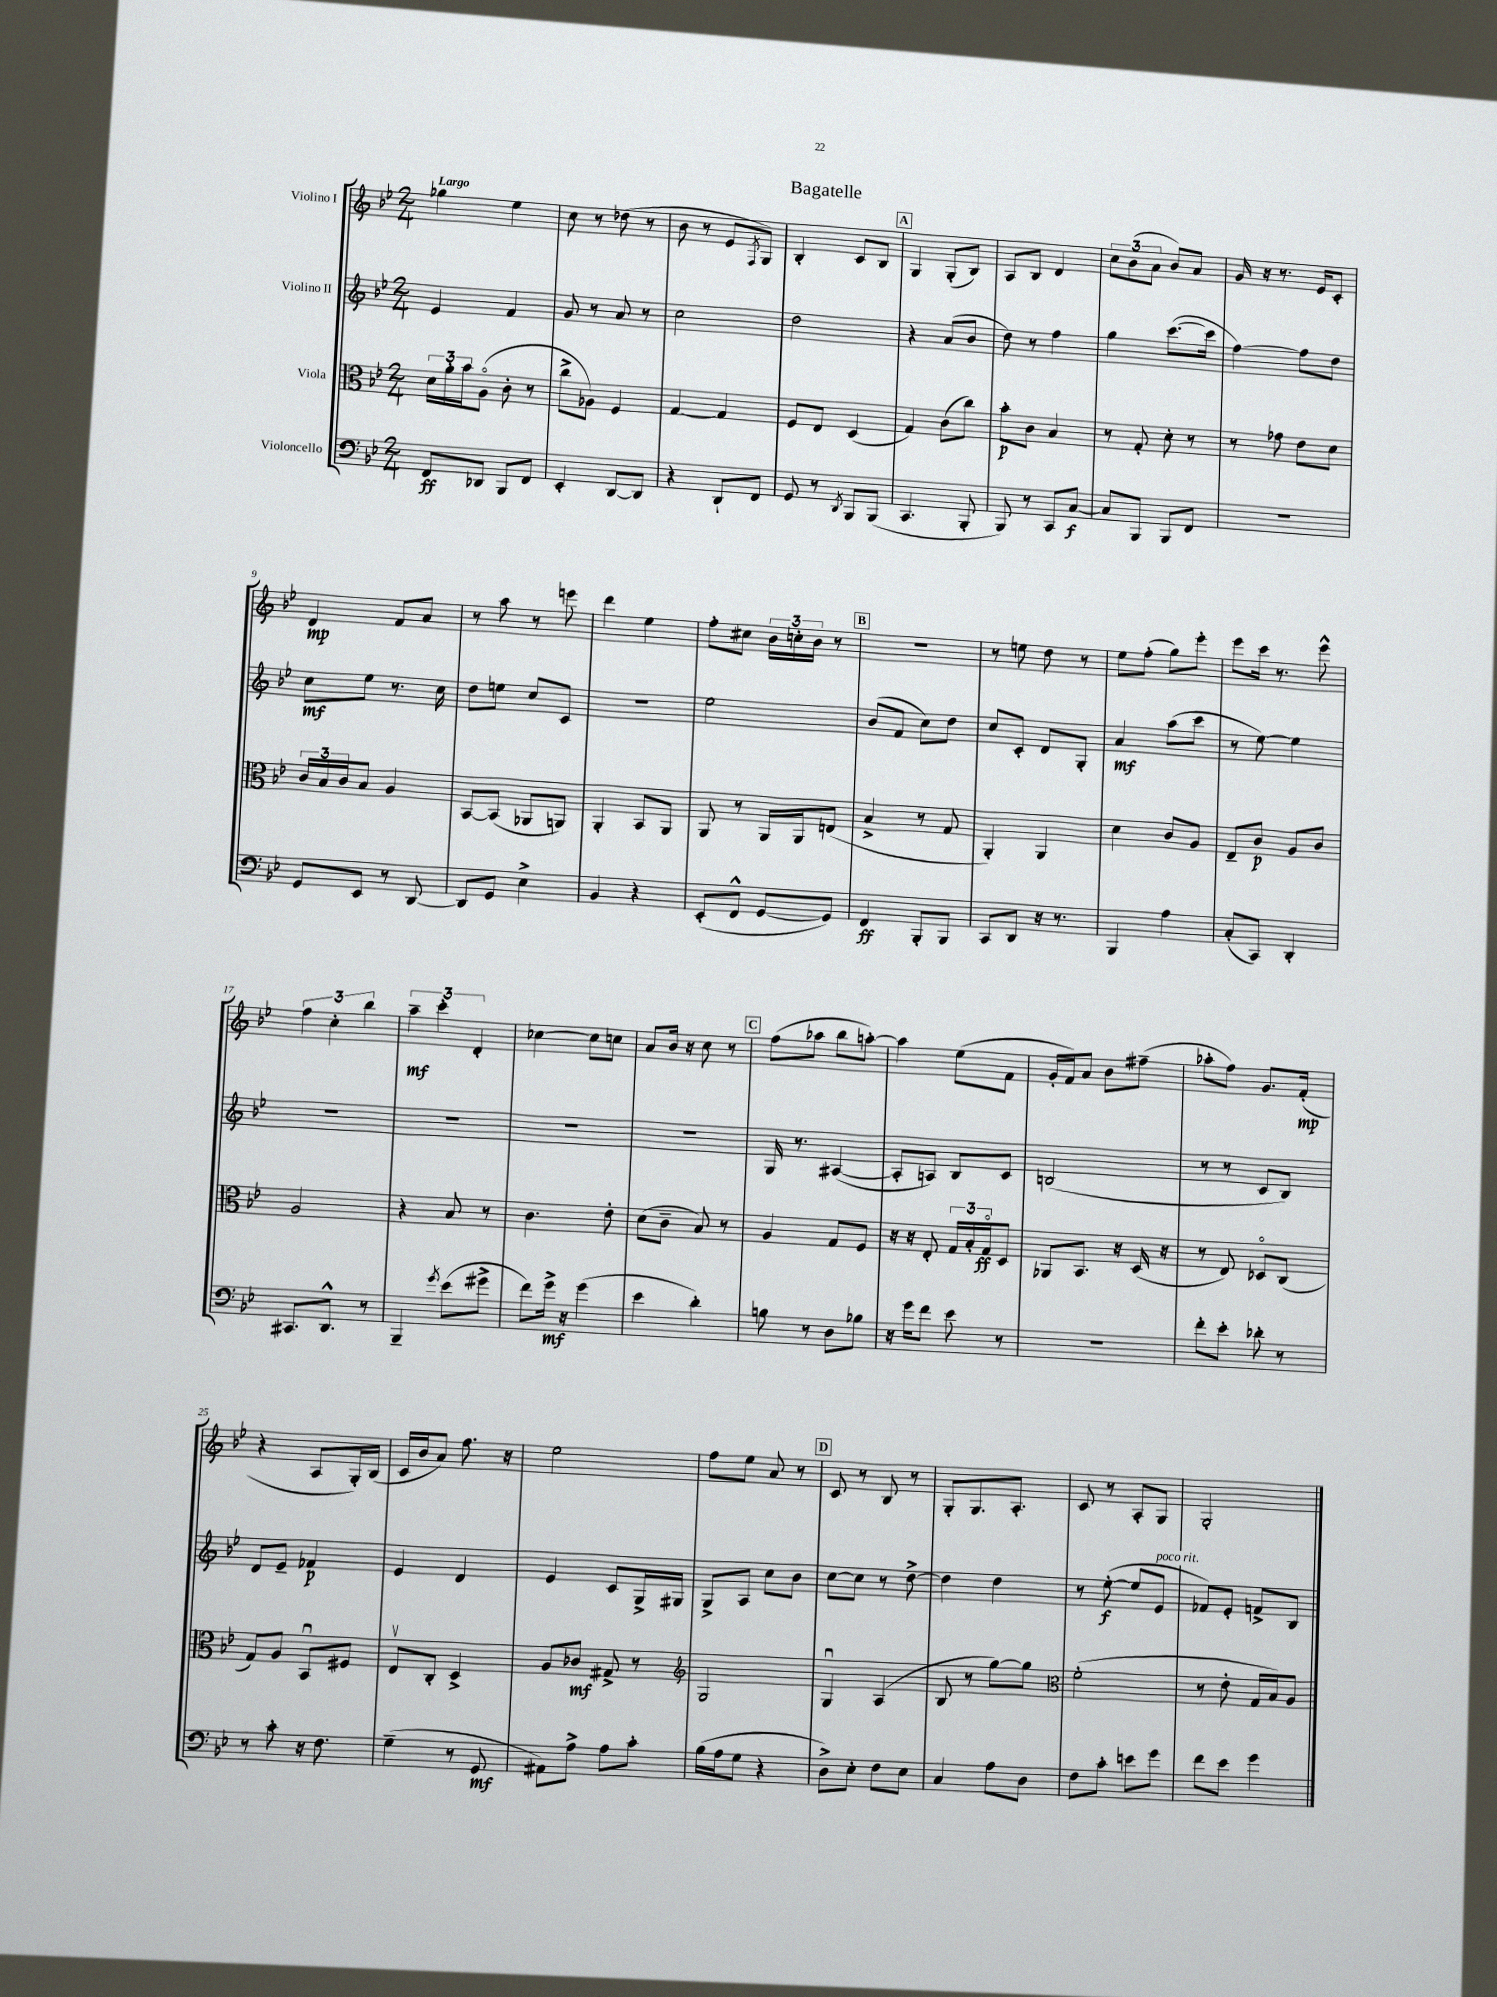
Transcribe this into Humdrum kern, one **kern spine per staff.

**kern	**dynam	**kern	**dynam	**kern	**dynam	**kern	**dynam
*part4	*part4	*part3	*part3	*part2	*part2	*part1	*part1
*staff4	*staff4	*staff3	*staff3	*staff2	*staff2	*staff1	*staff1
*I"Violoncello	*	*I"Viola	*	*I"Violino II	*	*I"Violino I	*
*clefF4	*	*clefC3	*	*clefG2	*	*clefG2	*
*k[b-e-]	*	*k[b-e-]	*	*k[b-e-]	*	*k[b-e-]	*
*M2/4	*	*M2/4	*	*M2/4	*	*M2/4	*
=1	=1	=1	=1	=1	=1	=1	=1
!	!	!	!	!	!	!LO:TX:a:B:t=Largo	!
8FF/L	ff	24d\LL	.	4e-/	.	4gg-X\	.
.	.	24a'\	.	.	.	.	.
.	.	24b-\J	.	.	.	.	.
8DD-X/J	.	(8A\J	.	.	.	.	.
8BBB-/L	.	8c'\	.	4f/	.	4ee-\	.
8FF/J	.	8r	.	.	.	.	.
=2	=2	=2	=2	=2	=2	=2	=2
4EE-'/	.	8cc^\L	.	8g/	.	8cc\	.
.	.	8A-X\J)	.	8r	.	8r	.
[8DD/L	.	4F/	.	8a/	.	(8dd-X\	.
8DD/J]	.	.	.	8r	.	8r	.
=3	=3	=3	=3	=3	=3	=3	=3
4r	.	[4G/	.	2cc\	.	8b-\	.
.	.	.	.	.	.	8r	.
8DD`/L	.	4G/]	.	.	.	8e-/L	.
.	.	.	.	.	.	8qF/	.
8FF/J	.	.	.	.	.	8G/J)	.
=4	=4	=4	=4	=4	=4	=4	=4
8GG/	.	8F/L	.	2dd\	.	4B-'/	.
8r	.	8E-/J	.	.	.	.	.
8qDD/	.	.	.	.	.	.	.
8BBB-/L	.	(4D/	.	.	.	8c/L	.
(8BBB-/J	.	.	.	.	.	8B-/J	.
!!LO:REH:place=s1:t=A
=5	=5	=5	=5	=5	=5	=5	=5
4.CC/	.	4G/)	.	4r	.	4G/	.
.	.	(8c\L	.	(8a/L	.	(8G'/L	.
8BBB-'/	.	8cc\J)	.	8b-/J	.	8B-/J)	.
=6	=6	=6	=6	=6	=6	=6	=6
8BBB-/)	.	8b-'\L	p	8dd\)	.	8A/L	.
8r	.	8c\J	.	8r	.	8B-/J	.
8CC/L	.	4B-/	.	4ff\	.	4d/	.
[8C/J	f	.	.	.	.	.	.
=7	=7	=7	=7	=7	=7	=7	=7
8C/L]	.	8r	.	4gg\	.	12cc\L	.
.	.	.	.	.	.	(12b-\	.
8BBB-/J	.	8G'/	.	.	.	.	.
.	.	.	.	.	.	12a\J	.
8BBB-/L	.	8d'\	.	([8.ccc\L	.	8b-/L)	.
8FF/J	.	8r	.	.	.	8a/J	.
.	.	.	.	16ccc\Jk]	.	.	.
=8	=8	=8	=8	=8	=8	=8	=8
2r	.	8r	.	[4ff\)	.	16g/	.
.	.	.	.	.	.	16r	.
.	.	8g-X\	.	.	.	8.r	.
.	.	8e-\L	.	8ff\L]	.	.	.
.	.	.	.	.	.	16e-/KL	.
.	.	8d\J	.	8dd\J	.	8c'/J	.
!!LO:LB:g=z
=9	=9	=9	=9	=9	=9	=9	=9
8GG/L	.	24c/LL	.	8cc\L	mf	4d/	mp
.	.	24B-/	.	.	.	.	.
.	.	24c/J	.	.	.	.	.
8EE-/J	.	8B-/J	.	8ee-\J	.	.	.
8r	.	4A/	.	8.r	.	8f/L	.
[8DD/	.	.	.	.	.	8a/J	.
.	.	.	.	16cc\	.	.	.
=10	=10	=10	=10	=10	=10	=10	=10
8DD/L]	.	[8BB-/L	.	8dd\L	.	8r	.
8GG/J	.	(8BB-/J]	.	8een\J	.	8aa\	.
4E-^\	.	8AA-X/L	.	8cc/L	.	8r	.
.	.	8AAn/J)	.	8c/J	.	8eeen\	.
=11	=11	=11	=11	=11	=11	=11	=11
4BB-/	.	4AA'/	.	2r	.	4ddd\	.
4r	.	8BB-/L	.	.	.	4ee-\	.
.	.	8AA/J	.	.	.	.	.
=12	=12	=12	=12	=12	=12	=12	=12
(8EE-'/L	.	8AA/	.	2ee-\	.	8ff'\L	.
8FF^^/J	.	8r	.	.	.	8cc#X\J	.
[8GG/L	.	16AA/LL	.	.	.	24b-\LL	.
.	.	.	.	.	.	24ccn'\	.
.	.	16AA/J	.	.	.	.	.
.	.	.	.	.	.	24b-\JJ	.
8GG/J])	.	(8En/J	.	.	.	8r	.
!!LO:REH:place=s1:t=B
=13	=13	=13	=13	=13	=13	=13	=13
4FF/	ff	4B-^/	.	(8b-/L	.	2r	.
.	.	.	.	8f/J	.	.	.
8BBB-'/L	.	8r	.	8cc\L)	.	.	.
8BBB-/J	.	8G/	.	8dd\J	.	.	.
=14	=14	=14	=14	=14	=14	=14	=14
8CC/L	.	4AA'/)	.	8cc/L	.	8r	.
8DD/J	.	.	.	8c'/J	.	8een\	.
16r	.	4AA/	.	8d/L	.	8dd\	.
8.r	.	.	.	.	.	.	.
.	.	.	.	8G'/J	.	8r	.
=15	=15	=15	=15	=15	=15	=15	=15
4BBB-/	.	4d\	.	4a/	mf	8ee-\L	.
.	.	.	.	.	.	(8ff'\J	.
4A\	.	8c/L	.	(8aa\L	.	8gg\L)	.
.	.	8A/J	.	8ccc\J	.	8eee-'\J	.
=16	=16	=16	=16	=16	=16	=16	=16
(8C'/L	.	8E-~/L	.	8r	.	8eee-\L	.
8CC/J)	.	8c/J	p	[8ee-\)	.	16ccc\Jk	.
.	.	.	.	.	.	8.r	.
4DD'/	.	8A/L	.	4ee-\]	.	.	.
.	.	8c/J	.	.	.	8eee-^^\	.
!!LO:LB:g=z
=17	=17	=17	=17	=17	=17	=17	=17
8.CC#X/L	.	2A/	.	2r	.	6ff\	.
.	.	.	.	.	.	6cc'\	.
8.DD^^/J	.	.	.	.	.	.	.
.	.	.	.	.	.	6bb-\	.
8r	.	.	.	.	.	.	.
=18	=18	=18	=18	=18	=18	=18	=18
4BBB-~/	.	4r	.	2r	.	6aa~\	mf
.	.	.	.	.	.	6ccc'\	.
8qg/	.	.	.	.	.	.	.
(8e-\L	.	8B-/	.	.	.	.	.
.	.	.	.	.	.	6d'/	.
8g#X^\J	.	8r	.	.	.	.	.
=19	=19	=19	=19	=19	=19	=19	=19
8f\L)	.	4.c\	.	2r	.	[4cc-X\	.
16g^\Jk	mf	.	.	.	.	.	.
16r	.	.	.	.	.	.	.
(4g\	.	.	.	.	.	8cc-\L]	.
.	.	8e-'\	.	.	.	8ccn\J	.
=20	=20	=20	=20	=20	=20	=20	=20
4e-\	.	(8d\L	.	2r	.	8a/L	.
.	.	8c~\J	.	.	.	16b-/Jk	.
.	.	.	.	.	.	16r	.
4d'\)	.	8B-/)	.	.	.	8cc\	.
.	.	8r	.	.	.	8r	.
!!LO:REH:place=s1:t=C
=21	=21	=21	=21	=21	=21	=21	=21
8Bn\	.	4A/	.	16G/	.	(8ff\L	.
.	.	.	.	8.r	.	.	.
8r	.	.	.	.	.	8aa-X\J	.
8D\L	.	8G/L	.	([4A#X/	.	8bb-\L	.
8B-X\J	.	8F/J	.	.	.	[8aan'\J)	.
=22	=22	=22	=22	=22	=22	=22	=22
16r	.	16r	.	8A#'/L]	.	4aa\]	.
16g\KL	.	16r	.	.	.	.	.
8f\J	.	8E-'/	.	8An/J)	.	.	.
8e-\	.	24G/LL	.	8B-/L	.	(8ee-\L	.
.	.	24B-'/	.	.	.	.	.
.	.	24G/J	ff	.	.	.	.
8r	.	8D/J	.	8c/J	.	8f\J	.
=23	=23	=23	=23	=23	=23	=23	=23
2r	.	8AA-X/L	.	(2Bn/	.	16g'/LL	.
.	.	.	.	.	.	16f/J)	.
.	.	8.BB-/J	.	.	.	8a/J	.
.	.	.	.	.	.	8b-\L	.
.	.	16r	.	.	.	.	.
.	.	(16D/	.	.	.	(8ff#X~\J	.
.	.	16r	.	.	.	.	.
=24	=24	=24	=24	=24	=24	=24	=24
8f'\L	.	8r	.	8r	.	8aa-X'\L	.
8e-'\J	.	8E-/)	.	8r	.	8ff\J)	.
8d-X'\	.	8D-X/L	.	8c/L	.	8.g/L	.
8r	.	(8C/J	.	8B-/J)	.	.	.
.	.	.	.	.	.	(16f'/Jk	mp
!!LO:LB:g=z
=25	=25	=25	=25	=25	=25	=25	=25
8r	.	8G/L)	.	8d/L	.	4r	.
8c'\	.	8A/J	.	8e-~/J	.	.	.
16r	.	8BB-u/L	.	4f-X/	p	8A/L	.
8.F\	.	.	.	.	.	.	.
.	.	8F#X/J	.	.	.	16G'/L)	.
.	.	.	.	.	.	(16B-/JJ	.
=26	=26	=26	=26	=26	=26	=26	=26
(4G~\	.	8E-v/L	.	4e-/	.	16c/LL	.
.	.	.	.	.	.	16b-/J	.
.	.	8C'/J	.	.	.	8a/J)	.
8r	.	4D^/	.	4d/	.	8.ff\	.
8GG/	mf	.	.	.	.	.	.
.	.	.	.	.	.	16r	.
=27	=27	=27	=27	=27	=27	=27	=27
8AA#X\L)	.	8A/L	.	4e-/	.	2ee-\	.
8A^\J	.	8c-X/J	mf	.	.	.	.
8A\L	.	8G#X^/	.	8c/L	.	.	.
8c'\J	.	8r	.	16G^/L	.	.	.
.	.	.	.	16G#X/JJ	.	.	.
=28	=28	=28	=28	=28	=28	=28	=28
*	*	*clefG2	*	*	*	*	*
(16B-\LL	.	2G/	.	8G^/L	.	8ff\L	.
16A\J	.	.	.	.	.	.	.
8G\J	.	.	.	8A/J	.	8ee-\J	.
4r	.	.	.	8cc\L	.	8a/	.
.	.	.	.	8b-\J	.	8r	.
!!LO:REH:place=s1:t=D
=29	=29	=29	=29	=29	=29	=29	=29
8D^\L)	.	4Gu/	.	[8cc\L	.	8c/	.
8E-'\J	.	.	.	8cc\J]	.	8r	.
8F\L	.	(4A/	.	8r	.	8B-/	.
8E-\J	.	.	.	[8dd^\	.	8r	.
=30	=30	=30	=30	=30	=30	=30	=30
4C/	.	8B-/	.	4dd\]	.	8G'/L	.
.	.	8r	.	.	.	8.G/	.
8A\L	.	[8gg\L)	.	4dd\	.	.	.
.	.	.	.	.	.	8.A'/J	.
8D\J	.	8gg\J]	.	.	.	.	.
=31	=31	=31	=31	=31	=31	=31	=31
*	*	*clefC3	*	*	*	*	*
8F\L	.	(2f'\	.	8r	.	8c/	.
8c'\J	.	.	.	([8ee-'\	f	8r	.
8en\L	.	.	.	8ee-/L]	.	8A'/L	.
!	!	!	!	!LO:TX:a:i:t=poco rit.	!	!	!
8g\J	.	.	.	8e-/J	.	8G/J	.
=32	=32	=32	=32	=32	=32	=32	=32
8f\L	.	8r	.	8f-X/L)	.	2G'/	.
8e-\J	.	8e-'\	.	8e-'/J	.	.	.
4g\	.	16G/LL	.	8fn^/L	.	.	.
.	.	16B-/J)	.	.	.	.	.
.	.	8A/J	.	8B-/J	.	.	.
==	==	==	==	==	==	==	==
*-	*-	*-	*-	*-	*-	*-	*-
